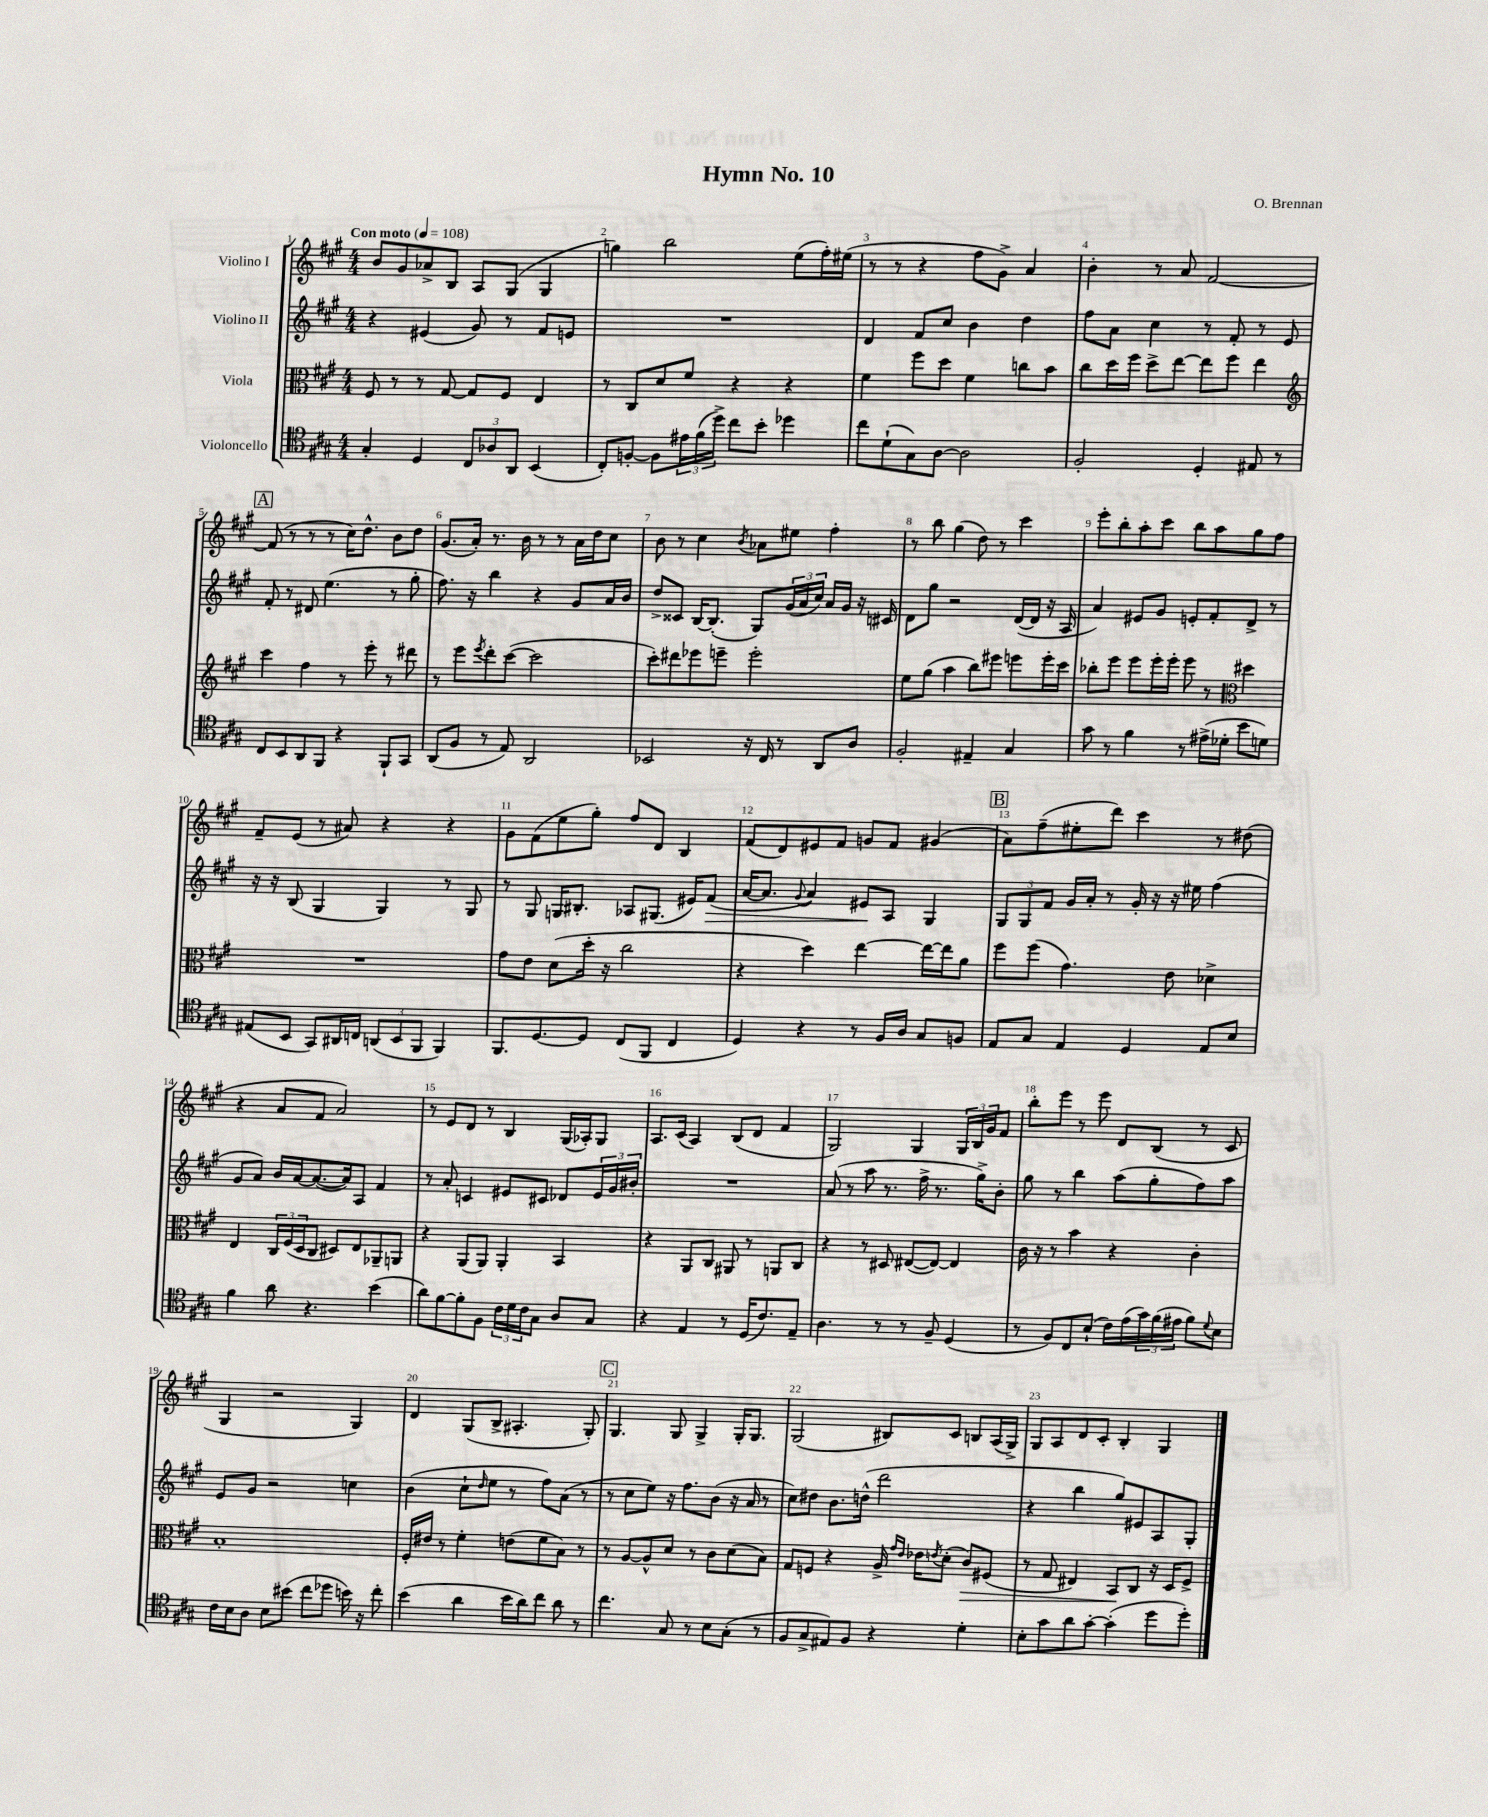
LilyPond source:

\header { title = "Hymn No. 10" composer = "O. Brennan" }
<<
\new StaffGroup <<
\new Staff = "s0" \with { instrumentName = "Violino I" } {
    \clef treble \key a \major \numericTimeSignature \time 4/4 \tempo "Con moto" 4 = 108
    b'8 gis'8 aes'8-> b8 a8 gis8( gis4 |
    g''4) b''2 e''8( fis''16-.) eis''16( |
    r8 r8 r4 fis''8 gis'8->) a'4 |
    b'4-. r8 a'8 fis'2~ |
    \mark \markup { \box "A" } fis'8( r8 r8 r8 cis''16) d''8.-^ b'8 d''8 |
    gis'8.( a'16-.) r8. b'16 r8 r8 a'16 d''16 cis''8 |
    b'8 r8 cis''4 \acciaccatura { b'8 } aes'8 eis''8 fis''4-. |
    r8 b''8 gis''4( d''8) r8 cis'''4 |
    e'''8-. b''8-. a''8-. cis'''8 b''8 a''8 gis''8 fis''8 |
    fis'8-- e'8( r8 ais'8) r4 r4 |
    gis'8 fis'8( e''8 gis''8-.) fis''8 d'8 b4 |
    fis'8( d'8) eis'8 fis'8 g'8 fis'8 gis'4( |
    \mark \markup { \box "B" } a'8) fis''8--( eis''8-. d'''8) cis'''4 r8 dis''8( |
    r4 a'8 fis'8 a'2) |
    r8 e'8 d'8 r8 b4 gis16( aes16-.) gis8 |
    a8. cis'16( a4) b8( d'8 fis'4 |
    gis2) gis4 \tuplet 3/2 { gis16 b16 gis'16 } fis'8 |
    b''8-. e'''8 r8 e'''8 d'8 b8( r8 cis'8 |
    gis4 r2 gis4) |
    d'4 gis8( b8-> ais4.-. gis8-.) |
    \mark \markup { \box "C" } gis4. gis8 gis4-> gis16-. gis8. |
    gis2( bis8) cis'8 b8 a16( gis16->) |
    gis8 a8 d'8 cis'8-. b4-. gis4 \bar "|." |
}
\new Staff = "s1" \with { instrumentName = "Violino II" } {
    \clef treble \key a \major \numericTimeSignature \time 4/4
    r4 eis'4( gis'8) r8 fis'8 e'8 |
    R1 |
    d'4 fis'8 cis''8 b'4 d''4 |
    fis''8 a'8 cis''4 r8 fis'8-. r8 e'8 |
    \mark \markup { \box "A" } fis'8-. r8 dis'8 e''4.( r8 gis''8-. |
    fis''8.) r16 b''4 r4 gis'8 a'16 b'16 |
    d''8-> cisis'8 b16~ b8.-.( gis8) \tuplet 3/2 { gis'16( a'16 cis''16) } a'16 gis'16 r16 cis'16 |
    d'8 gis''8 r2 d'16~( d'16 r16 a16 |
    a'4) eis'8 gis'8 e'8-. fis'8-. d'8-> r8 |
    r16 r16 b8( gis4 gis4) r8 gis8 |
    r8 gis8 g16 bis8.-. aes8 gis8.( eis'16) fis'8\>( |
    a'16~ a'8. \appoggiatura { gis'8 } a'4) eis'8\! a8 gis4 |
    \mark \markup { \box "B" } \tuplet 3/2 { gis8 gis8 fis'8 } gis'16 a'16-. r8 gis'16-. r16 r16 eis''16 fis''4( |
    gis'8 a'8) b'16 a'16~ a'8.~( a'16) a8 fis'4 |
    r8 a'8-. c'4 eis'8 cis'8 des'8 \tuplet 3/2 { eis'16 gis'16 bis'16-. } |
    R1 |
    a'8( r8 a''8 r8. fis''16-> r8. gis''16->) b'8-. |
    gis''8 r8 b''4 a''8( gis''8-. fis''8) a''8 |
    e'8 gis'8 r2 c''4 |
    b'4( cis''8-! \grace { d''16 } e''8 r8 fis''8) a'8( r8 |
    \mark \markup { \box "C" } r8 cis''8 e''8) r16 fis''8. b'8( r16 a'16 r8 |
    cis''8) dis''8 b'8. d''16-^( d'''2 |
    r4 b''4 gis''8) eis'8 a8 gis8-. \bar "|." |
}
\new Staff = "s2" \with { instrumentName = "Viola" } {
    \clef alto \key a \major \numericTimeSignature \time 4/4
    fis8 r8 r8 gis8~ gis8 fis8 e4 |
    r8 cis8 d'8 fis'8 r4 r4 |
    fis'4 fis''8 d''8 fis'4 c''8 b'8 |
    cis''8 d''16 fis''16 d''8-> e''8~ e''8 fis''8 e''4 |
    \mark \markup { \box "A" } \clef treble cis'''4 fis''4 r8 e'''8-. r8 dis'''8 |
    r8 e'''8 \acciaccatura { e'''8 } d'''8-. cis'''8~( cis'''2 |
    cis'''8-.) dis'''8 ees'''8 e'''8-- e'''2-. |
    e''8 gis''8( a''4 b''8) eis'''8 e'''8 e'''16-. cis'''16 |
    bes''8-. e'''8 e'''8 e'''16-. e'''16-. e'''8 r8 \clef alto dis''4 |
    R1 |
    gis'8 e'8 d'8( d''16-. r16 cis''2 |
    r4 d''4) e''4~ e''16~ e''16 a'8 |
    \mark \markup { \box "B" } fis''8 fis''8( gis'4.) e'8 des'4-> |
    e4 \tuplet 3/2 { cis16 fis16( d16 } cis8 dis8) e8 aes,8-- a,8 |
    r4 a,8( a,8) a,4-. b,4 |
    r4 a,8 cis8 ais,8 r8 a,8 cis8 |
    r4 r8 dis8 eis8~( eis8~) eis4 |
    cis'16 r16 r8 b'4 r4 cis'4-. |
    b1-. |
    fis16-. eis'16 r8 fis'4-. e'8( fis'8 b8) r8 |
    \mark \markup { \box "C" } r8 a8~ a8-^ d'8 r8 cis'8 d'8( b8) |
    gis8 f8 r4 a16-> \grace { gis'16 e'16 } ees'16 \acciaccatura { e'8 } d'8-.( cis'8\>) fis8( |
    r8 gis8 eis4) b,8\! cis8 r16 d16 fis8-> \bar "|." |
}
\new Staff = "s3" \with { instrumentName = "Violoncello" } {
    \clef tenor \key a \major \numericTimeSignature \time 4/4
    gis4-. d4 \tuplet 3/2 { cis8 aes8 a,8 } b,4( |
    cis8-.) f8~-. f8 \tuplet 3/2 { eis'16 fis'16( d''16->) } cis''8 b'8-. des''4 |
    cis''8 d'8-!( gis8) a8~ a2 |
    fis2-. d4-. eis8 r8 |
    \mark \markup { \box "A" } cis8 b,8 a,8 fis,8 r4 fis,8-! gis,8 |
    a,8( fis8 r8 e8) a,2 |
    bes,2 r16 cis16 r8 a,8 a8 |
    fis2-. eis4-- gis4 |
    gis'8 r8 fis'4 r8 eis'16->( des'16-. b'8 d'8) |
    eis8( b,8 gis,8) ais,16 c16 \tuplet 3/2 { a,8( b,8 fis,8 } fis,4) |
    fis,8. d8.~ d8 cis8( fis,8 cis4 |
    d4) r4 r8 fis16 a16 gis8 f8 |
    \mark \markup { \box "B" } e8 gis8 e4 d4 e8 b8 |
    fis'4 a'8 r4. b'4( |
    a'8) fis'8~ fis'8-. fis8 \tuplet 3/2 { cis'16 d'16 cis'16 } gis8 a8 gis8 |
    r4 e4 r8 d16( cis'8.) e8-- |
    a4. r8 r8 fis8-- d4( |
    r8 fis8) cis8 b8-!( cis'16) e'16( \tuplet 3/2 { gis'16) fis'16( eis'16 } fis'8) \appoggiatura { d'8 } b8 |
    cis'16 b16 a8 b8 bis'8( cis''8 des''8 b'16) r16 cis''8-. |
    b'4( a'4 b'16 a'16) cis''8 a'8 r8 |
    \mark \markup { \box "C" } cis''4. gis8 r8 b8 gis8-.( r8 |
    fis8 gis8-> eis8) fis8 r4 d'4-. |
    b8-. gis'8 a'8 gis'8~-. gis'4-.( d''8 d''8-.) \bar "|." |
}
>>
>>
\layout { \context { \Score \override BarNumber.break-visibility = ##(#f #t #t) barNumberVisibility = #all-bar-numbers-visible } }
